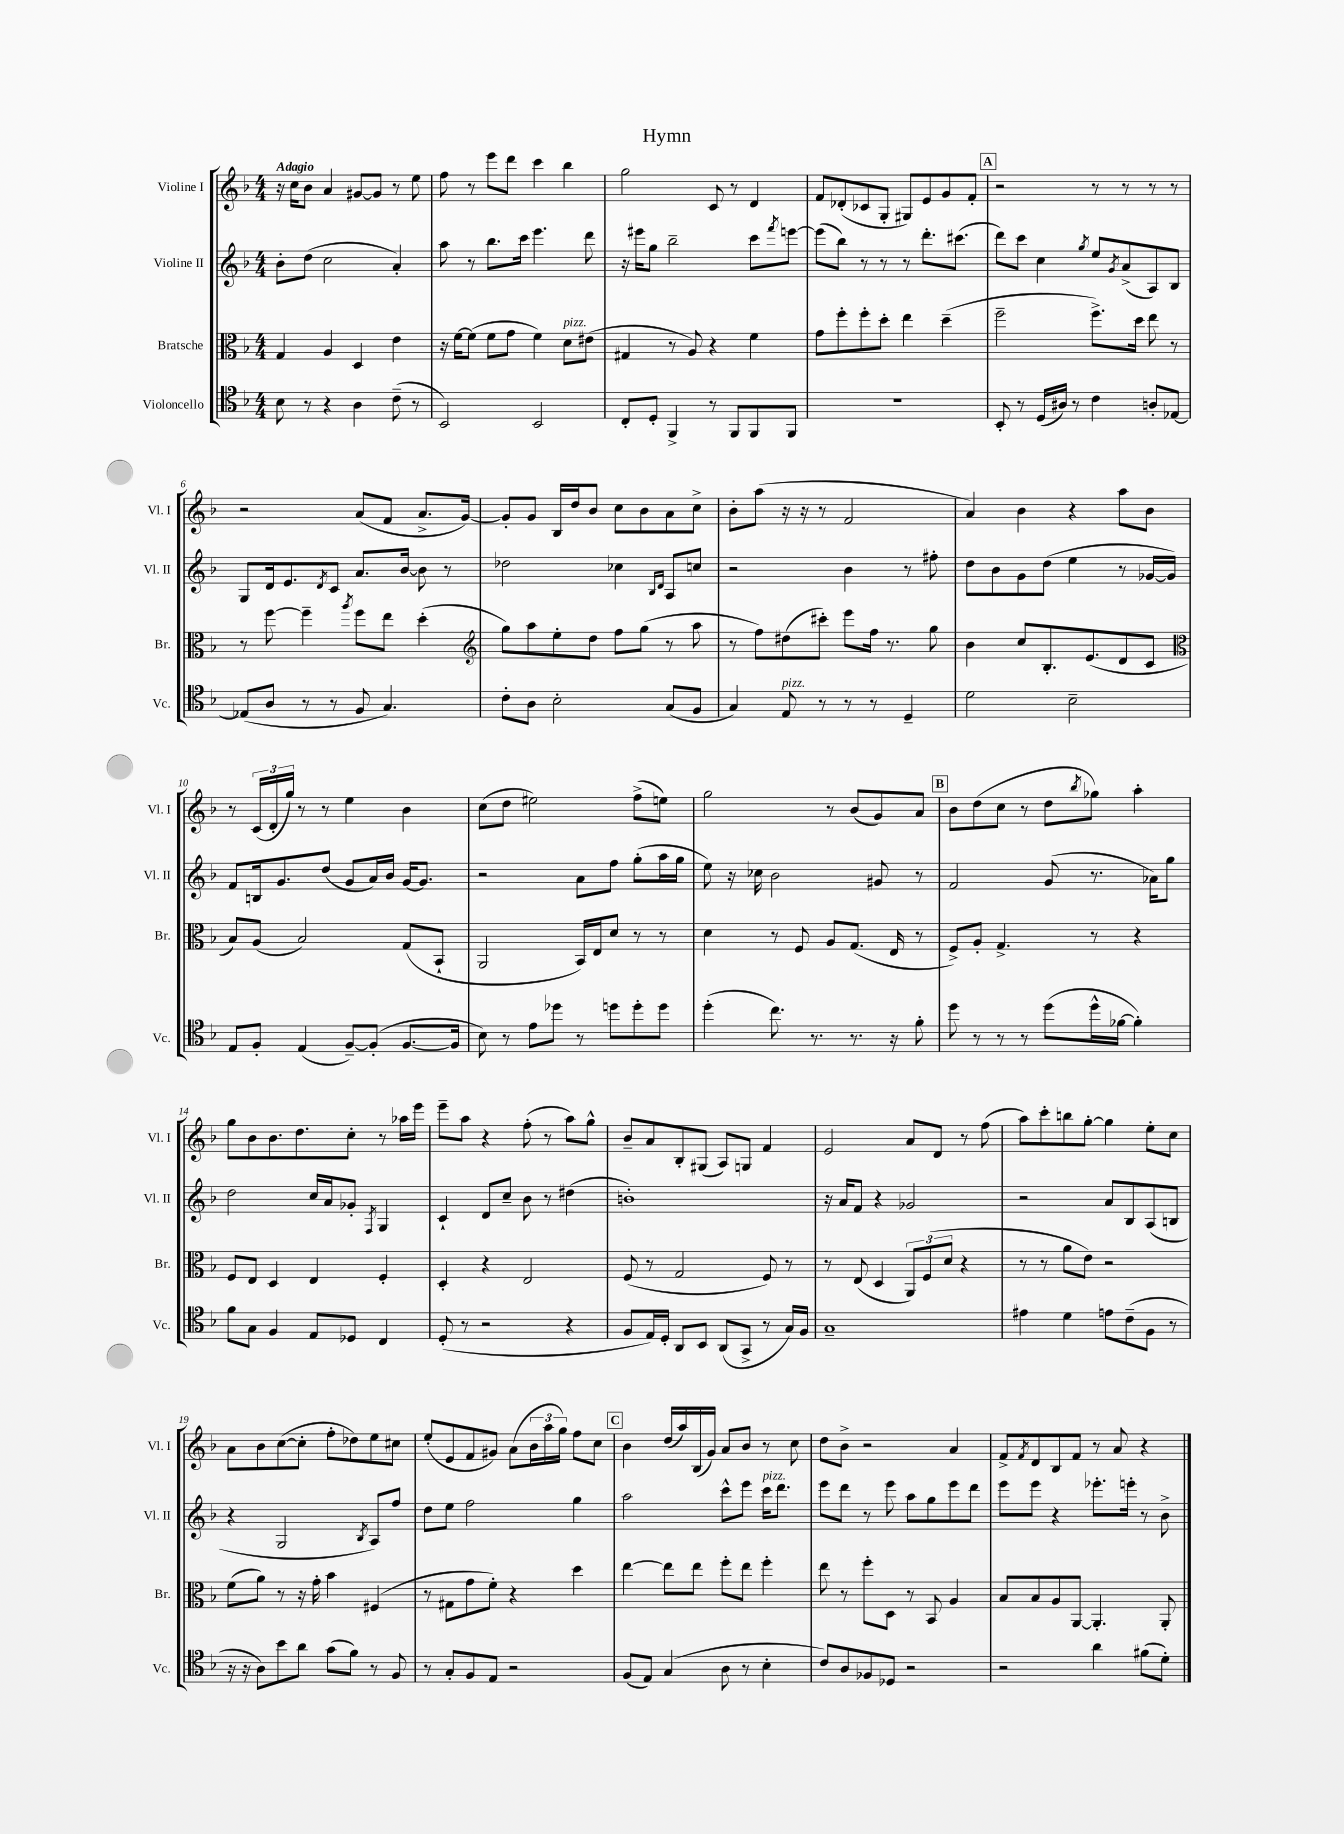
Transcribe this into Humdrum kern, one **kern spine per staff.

**kern	**kern	**kern	**kern
*staff4	*staff3	*staff2	*staff1
*clefC4	*clefC3	*clefG2	*clefG2
*k[b-]	*k[b-]	*k[b-]	*k[b-]
*M4/4	*M4/4	*M4/4	*M4/4
8B-	4G	8b-'	16r
.	.	.	16cc
8r	.	(8dd	8b-
4r	4A	2cc	4a
4A	4D	.	[8g#
.	.	.	8g#]
(8c~	4e	4a')	8r
8r	.	.	8ee
=	=	=	=
2BB-)	16r	8aa	8ff
.	[16f	.	.
.	(8f]	8r	8r
.	8f	8.bb-	8eee
.	8g	.	8ddd
.	.	16ccc	.
2BB-	4f)	4.eee	4ccc
.	8d	.	4bb-
.	(8e#	8ddd	.
=	=	=	=
8C'	4G#	16r	2gg
.	.	16eee#	.
8D'	.	8gg	.
4FF^	8r	2bb-~	.
.	8A)	.	.
8r	4r	.	8c
8FF	.	.	8r
8FF	4f	8ccc	4d
.	.	8qfff	.
8FF	.	[8eee	.
=	=	=	=
1r	8g	(8eee]	8f
.	8ff'	8bb-)	(8d-'
.	8ff'	8r	8c-
.	8dd'	8r	8G'
.	4ee	8r	8G#)
.	.	8.ddd'	8e
.	(4dd~	.	8g
.	.	(8.ccc#	.
.	.	.	8f'
=	=	=	=
8BB-'	2ff~	8ddd)	2r
8r	.	8ccc	.
(16D	.	4cc	.
16A#)	.	.	.
8r	.	.	.
.	.	8qgg	.
4c	8.ff^)	8ee	8r
.	.	8qg	.
.	.	(8a^	8r
.	16dd	.	.
8A'	8ee	8A)	8r
[8E-	8r	8B-	8r
=	=	=	=
(8E-]	8r	8G	2r
8A	[8ff	16d	.
.	.	8.e	.
8r	4ff~]	.	.
.	.	8qd	.
8r	.	8c	.
.	8qaa	.	.
8F	8ff	8.a	(8a
4.G)	8ee	.	8f
.	.	[16b-	.
.	(4dd'	8b-]	8.a^
.	.	8r	.
.	.	.	[16g)
=	=	=	=
*	*clefG2	*	*
8c'	8gg)	2dd-	8g']
8A	8aa	.	8g
2B-'	8ee'	.	16B-
.	.	.	16dd
.	8dd	.	8b-
.	8ff	4cc-	8cc
.	(8gg	.	8b-
.	.	16qqB-	.
.	.	16qqd	.
(8G	8r	8A	8a
8F	8aa	8cc	8cc^
=	=	=	=
4G)	8r	2r	8b-'
.	8ff)	.	(8aa
8E	(8dd#	.	16r
.	.	.	16r
8r	8ccc#')	.	8r
8r	8eee	4b-	2f
8r	16ff	.	.
.	8.r	.	.
4D~	.	8r	.
.	8gg	8ff#'	.
=	=	=	=
2d	4b-	8dd	4a)
.	.	8b-	.
.	8cc	8g	4b-
.	8.B-'	(8dd	.
2B-~	.	4ee	4r
.	(8.e	.	.
.	8d	8r	8aa
.	8c	[16g-	8b-
.	.	16g-])	.
=	=	=	=
*	*clefC3	*	*
8E	8B-)	8f	8r
8F'	(8A	16B	(24c
.	.	.	24d'
.	.	8.g	.
.	.	.	24gg)
(4E	2B-)	.	8r
.	.	(8dd	8r
[8F~)	.	8g	4ee
(8F']	.	16a)	.
.	.	16b-	.
[8.F	(8G	[16g	4b-
.	.	8.g]	.
.	8BB-`	.	.
16F]	.	.	.
=	=	=	=
8B-)	2AA	2r	(8cc
8r	.	.	8dd
8e	.	.	2ee#)
8dd-	.	.	.
8r	16BB-)	8a	.
.	16E	.	.
8dd	8d	8ff	.
8dd'	8r	(8gg'	(8ff^
8dd	8r	16aa	8ee)
.	.	16gg	.
=	=	=	=
(4dd'	4d	8ee)	2gg
.	.	16r	.
.	.	16cc-	.
8.cc)	8r	2b-	.
.	8F	.	.
8.r	.	.	.
.	8A	.	8r
8.r	(8.G	.	(8b-
.	.	8g#	8g)
16r	16E	.	.
8f'	8r	8r	8a
=	=	=	=
8dd	8F^)	2f	8b-
8r	8A'	.	(8dd
8r	4.G^	.	8cc
8r	.	.	8r
(8dd	.	(8g	8dd
.	.	.	8qbb-
16dd^^	8r	8.r	8gg-)
[16f-	.	.	.
4f-'])	4r	.	4aa'
.	.	16a-)	.
.	.	8gg	.
=	=	=	=
8f	8F	2dd	8gg
8G	8E	.	8b-
4F	4D	.	8.b-
.	.	.	8.dd
8E	4E	16cc	.
.	.	16a	.
8D-	.	8g-'	8cc'
.	.	8qF	.
4C	4F'	4G	8r
.	.	.	16aa-
.	.	.	16eee
=	=	=	=
(8D'	4D'	4c`	8eee~
8r	.	.	8aa
2r	4r	8d	4r
.	.	8cc~	.
.	2E	8b-	(8ff'
.	.	8r	8r
4r	.	(4dd#	8aa)
.	.	.	8gg^^
=	=	=	=
8F	(8F	1b')	8b-~
16E)	8r	.	8a
16D'	.	.	.
8AA	2G	.	8B-'
8BB-	.	.	(8G#
(8AA	.	.	8A)
8GG^	.	.	8G
8r	8F)	.	4f
16G)	8r	.	.
16F	.	.	.
=	=	=	=
1G~	8r	16r	2e
.	.	16a	.
.	(8E	8f	.
.	4D	4r	.
.	12AA)	2g-	8a
.	(12F	.	.
.	.	.	8d
.	12d	.	.
.	4r	.	8r
.	.	.	(8ff
=	=	=	=
4e#	8r	2r	8aa)
.	8r	.	8ccc'
4d	8a	.	8bb
.	8e)	.	[8gg'
8e	2r	8a	4gg]
(8c~	.	8B-	.
8F	.	(8A	8ee'
8r	.	8B	8cc
=	=	=	=
16r	(8f	4r	8a
16r	.	.	.
8A)	8a)	.	8b-
8b-	8r	2G	([8cc
8a	16r	.	8cc']
.	16g'	.	.
(8g	4b-	.	8ff'
8f)	.	.	8dd-)
.	.	8qB-	.
8r	(4F#	8A)	8ee
8F	.	8ff	8cc#
=	=	=	=
8r	8r	8dd	(8ee'
8G'	8G#	8ee	8e
8F	8g	2ff	8f
8E	8f')	.	8g#)
2r	4r	.	(8a
.	.	.	24b-
.	.	.	24aa
.	.	.	24gg)
.	4dd	4gg	8ff
.	.	.	8cc
=	=	=	=
(8F	[4ee	2aa	4b-
8E)	.	.	.
(4G	8ee]	.	(16dd
.	.	.	16aa)
.	8ee	.	(16B-
.	.	.	16g)
8A	8ff'	8ccc^^	8a
8r	8ee	8eee	8b-
4B-'	4ff'	16ccc	8r
.	.	8.ddd	.
.	.	.	8cc
=	=	=	=
8c)	8ee	8eee	8dd
8A	8r	8ddd	8b-^
8F-	8ff'	8r	2r
8D-	8D	8eee	.
2r	8r	8aa	.
.	8BB-	8gg	.
.	4A	8eee	4a
.	.	8ddd	.
=	=	=	=
2r	8B-	8eee	8f^
.	.	.	8qf
.	8B-	8eee	8d
.	8A	4r	8B-
.	[8AA	.	8f
4a	4.AA']	8.eee-'	8r
.	.	.	8a
.	.	16eee'	.
(8f#	.	8r	4r
8d')	8AA'	8b-^	.
==	==	==	==
*-	*-	*-	*-
